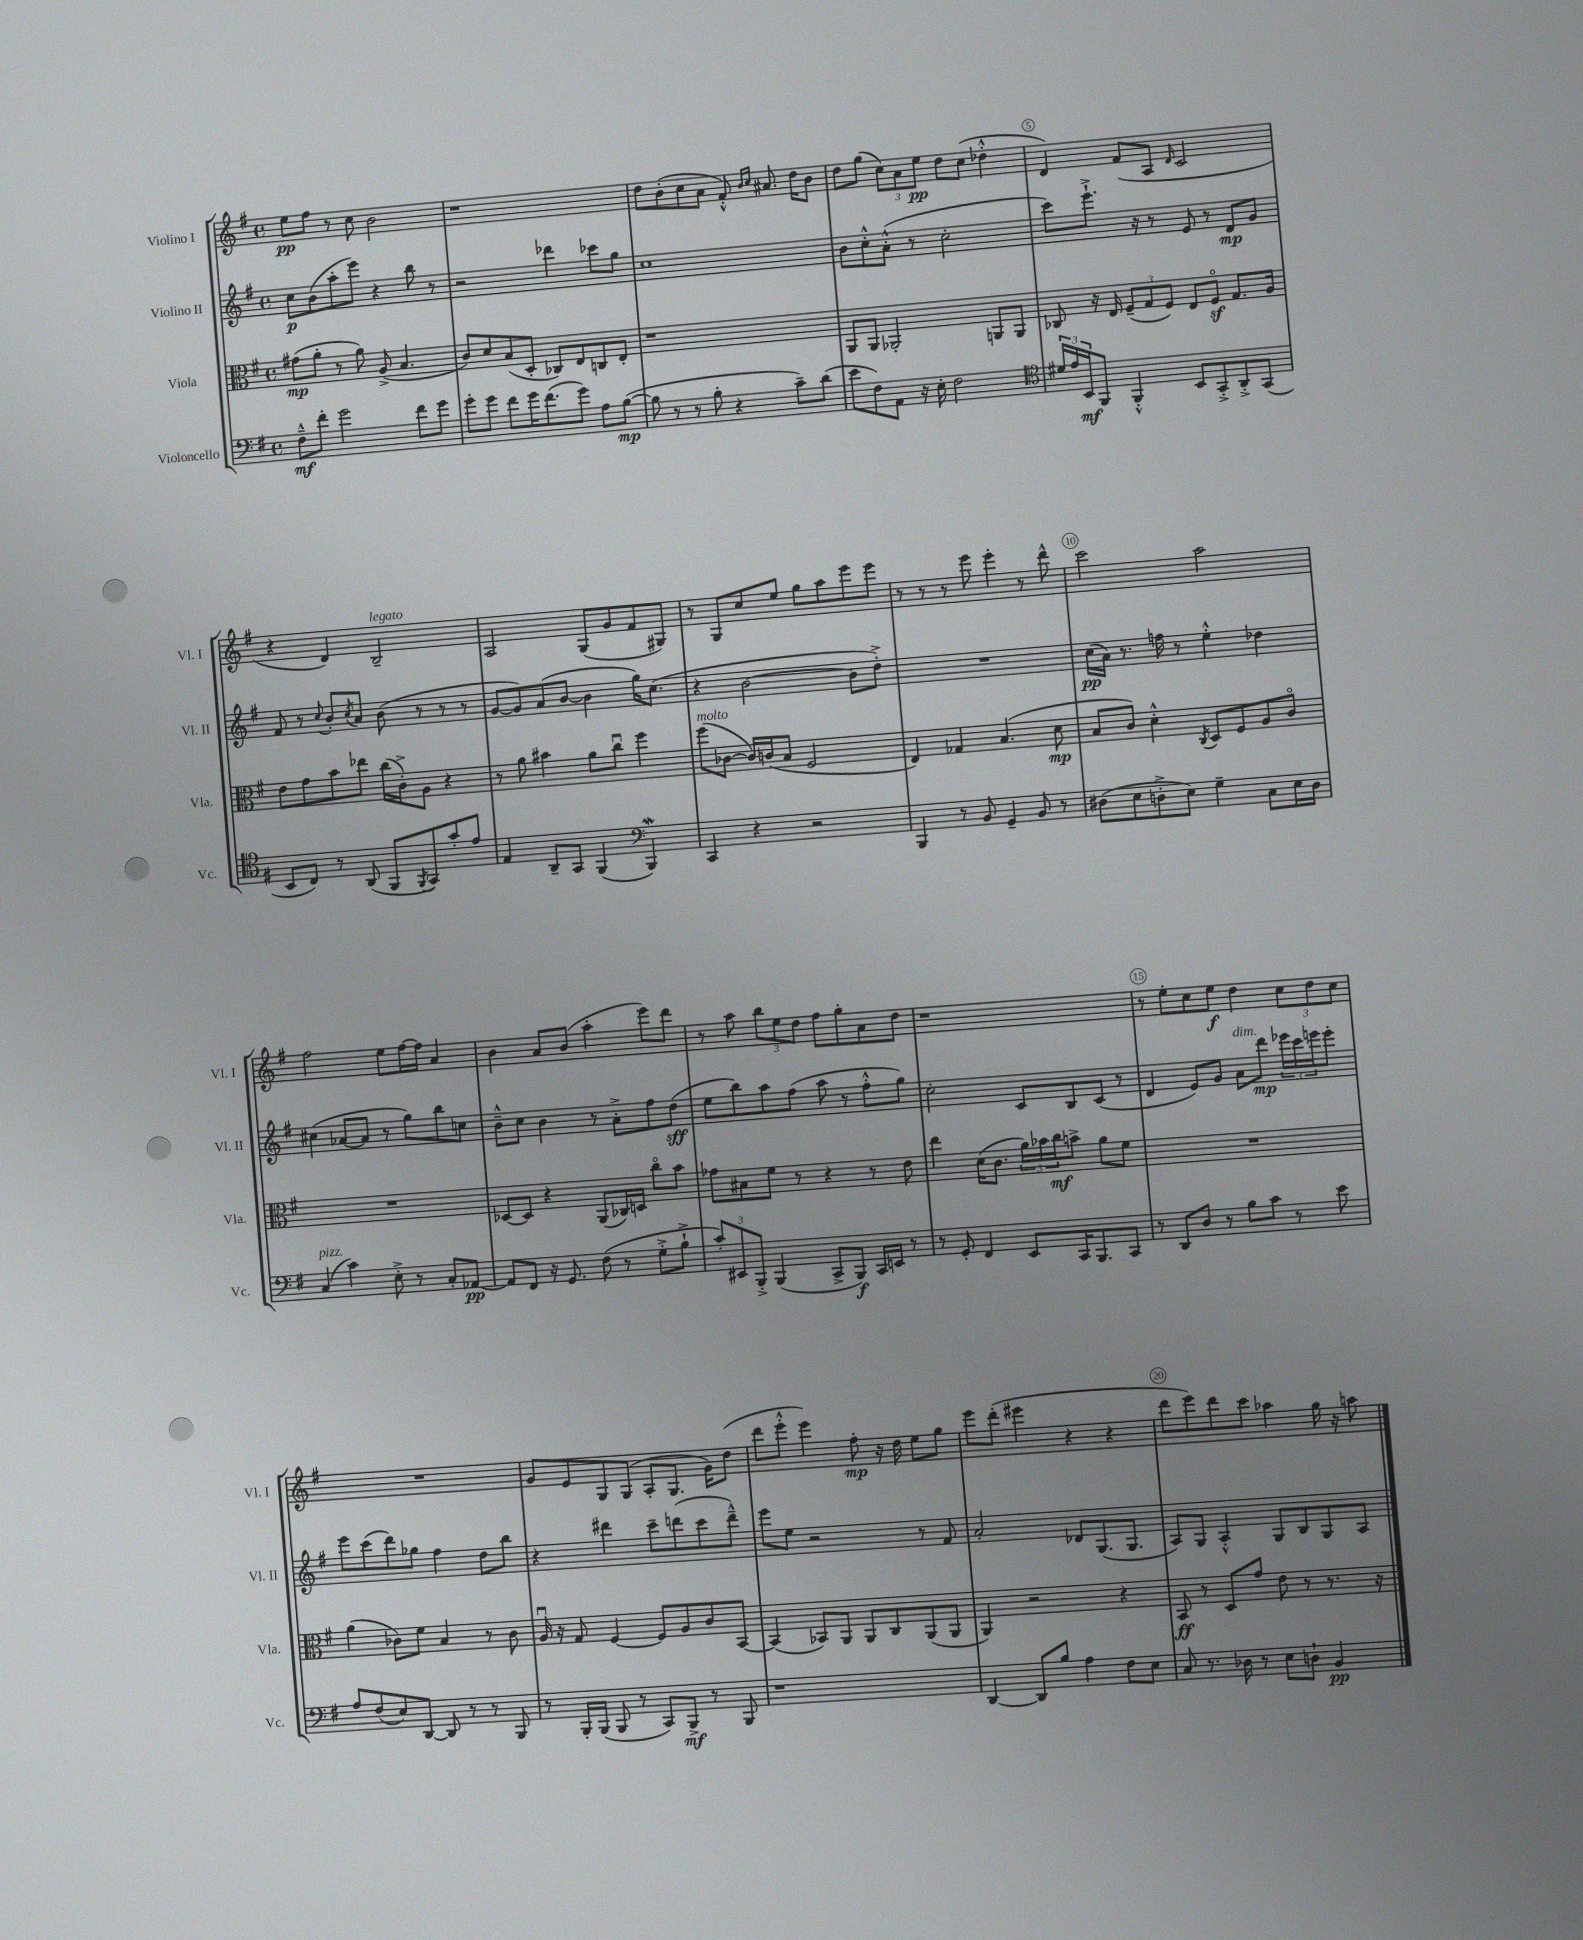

**kern	**kern	**kern	**kern
*staff4	*staff3	*staff2	*staff1
*clefF4	*clefC3	*clefG2	*clefG2
*k[f#]	*k[f#]	*k[f#]	*k[f#]
*M4/4	*M4/4	*M4/4	*M4/4
*met(c)	*met(c)	*met(c)	*met(c)
8F#~^^	(8g#	8cc	8ee
8f#'	8a'	(8b	8ff#
2g	8r	8aa'	8r
.	8a)	8eee)	8cc
.	(8A^	4r	2b
.	4.B	.	.
8f#	.	8bb	.
8g	.	8r	.
=	=	=	=
8g'	8c)	2r	1r
8g	8d	.	.
8f#	(8B	.	.
16g	8D'	.	.
(8.f#	.	.	.
.	8C-)	4ddd-	.
8g)	8E	.	.
8A	8C	8ccc-	.
([8B	8E'	8gg	.
=	=	=	=
8B]	1r	1cc	8dd
8r	.	.	(8b'
8r	.	.	8cc
8B'	.	.	8a
4r	.	.	8f#'^^)
.	.	.	16qqb
.	.	.	16qqcc
.	.	.	8.a#
8c~)	.	.	.
.	.	.	16dd
(8d	.	.	8b
=	=	=	=
8e	8AA	8b	8dd
8F#)	8AA	8cc'^^	(8gg
8AA	2AA-'	(8a'^^	12cc)
.	.	.	12a
16r	.	8r	.
.	.	.	12ee
16E'	.	.	.
2F#	.	2cc'	8dd
.	.	.	(8cc
.	8AA	.	4dd-'^^
.	8AA	.	.
=	=	=	=
*clefC4	*	*	*
24d#	8C-	8ccc)	4d)
24e	.	.	.
24BB	.	.	.
8FF#	16r	8.eee`^	.
.	16E	.	.
4FF#'^^	(12F#~	.	(8f#
.	.	16r	.
.	12G	.	.
.	.	8r	8A
.	12F#)	.	.
.	.	.	16qqd
8BB	8E	8e	2c
8GG'^	8F#o	8r	.
8AA'^	8.G	8d	.
(8GG	.	8g	.
.	16A	.	.
=	=	=	=
8BB	8e	8f#	4r
8C)	8g	8r	.
.	.	8qqcc	.
8r	8b	8b'	4d)
.	.	8qcc	.
(8AA	8ee-	8a	.
8FF#	(16cc	(8b	2B~
.	16c'^)	.	.
8qFF#	.	.	.
8GG)	8A	8r	.
8g'	4r	8r	.
8e	.	8r	.
=	=	=	=
4E	8r	[8g	2A
.	8a	8g])	.
8AA~	4b#	(8a	.
8GG	.	[8b	.
(4FF#	8a	4b]	(8G
.	8ccu	.	8g
*clefF4	*	*	*
4BBB)	4ff#	16gg)	8f#
.	.	(8.cc	.
.	.	.	8G#)
=	=	=	=
4CC	(8ff#	4r	8r
.	[8c-	.	8G
4r	16c-])	[2b	8cc
.	(16c	.	.
.	8B	.	8ee
2r	2F#	.	8gg
.	.	.	8aa
.	.	8b]	8eee
.	.	8dd'^)	8eee
=	=	=	=
4BBB	4E)	1r	8r
.	.	.	8r
8r	4G-	.	8r
8BB	.	.	8eee
4GG~	(4.B	.	4eee'
8BB	.	.	8r
8r	8d	.	8ddd^^
=	=	=	=
(8D#	8B	(16cc	2ccc
.	.	16a)	.
8E	8c)	8.r	.
8D'^	4d'^^	.	.
.	.	16ff	.
8E)	.	8r	.
.	8qC	.	.
4G~	8D	4ee'^^	2aa
.	8F#	.	.
8C	8A	4dd-	.
16E	8co	.	.
16D	.	.	.
=	=	=	=
(4C	1r	(4cc#	2ff#
4c)	.	[8a-	.
.	.	8a-]	.
8E'^	.	8r	8ee
8r	.	8gg)	[16ff#
.	.	.	16ff#]
8C'	.	8bb	4a
[8AA-	.	8cc	.
=	=	=	=
8AA-]	[8D-	8b~^^	4b
8FF#	8D-]	8cc	.
16r	4r	4b	8a
8.GG	.	.	.
.	.	.	(8b
(8F#	(8AA	8r	4aa'
8r	16C-)	8a'^	.
.	16D	.	.
8G'^	8cco	8ff#	8eee)
8B`^	8b	(8dd	8ddd
=	=	=	=
12c')	8g-	8ee	8r
12EE#	.	.	.
.	8B#	8bb)	8aa
12BBB'^	.	.	.
(4BBB	8f#	8aa	12bb
.	.	.	12ee
.	8r	(8ff#	.
.	.	.	12dd
8CC^	4r	8aa	8ff#
8BBB)	.	8r	8gg'
16CC	8r	8ff#'^^	8a
16EE	.	.	.
8r	8e	8gg)	8dd
=	=	=	=
8r	4ee	2cc'	1r
8GG'	.	.	.
4FF#	(16d	.	.
.	8.c	.	.
8EE	24a)	8c	.
.	24b-	.	.
.	24cc	.	.
16CC	8b^	8B	.
8.BBB	.	.	.
.	8a	(8c	.
8CC	8f#	8r	.
=	=	=	=
8r	1r	4d	8r
8DD	.	.	8ee'
8D	.	8e)	8cc
8r	.	8g	8ee
8B	.	8a	4dd
8c	.	8ddd	.
8r	.	24eee-	12cc
.	.	24ccc	.
.	.	24eee	12dd
8e	.	8eee'	.
.	.	.	12cc
=	=	=	=
8A	(4a	8eee	1r
(8F#	.	(8ccc	.
8E)	8c-)	8ddd)	.
[8DD	8f#	8gg-	.
8DD]	4B	4ff#	.
8r	.	.	.
8r	8r	8dd	.
8BBB	8c-	8bb	.
=	=	=	=
8r	16Au	4r	8g
.	16r	.	.
16BBB'	8G	.	8e
(16BBB	.	.	.
8BBB	[4F#	4ddd#	8G
8r	.	.	(8G
8CC)	8F#]	8ccc~	8A'
8BBB^	8A	(8ddd	8.G
8r	8c	8ccc	.
.	.	.	16g)
8BBB	[8BB	8ddd~^^)	(8dd
=	=	=	=
1r	(4BB]	8eee	8ddd
.	.	8ee	8eee'^^
.	8BB-)	2r	4eee)
.	8AA	.	.
.	8AA	.	8ff#'
.	8C	.	16r
.	.	.	16dd
.	(8AA	8r	8ee
.	8AA	8f#	8gg
=	=	=	=
[4DD	4AA)	2a'	8eee
.	.	.	(8ddd'
8DD]	2r	.	4eee#
8B	.	.	.
4A	.	8d-	4r
.	.	(8.G	.
8F#	4r	.	4r
.	.	8.G	.
8E	.	.	.
=	=	=	=
8C	8BB	8A)	8ddd
8.r	8r	8G	8eee)
.	8D	4A'^^	8ddd
16D-	.	.	.
8r	8g	.	8ccc
8E	8e	8G	4aa-
8D`	8r	8B	.
4BB	8.r	8G	16gg
.	.	.	16r
.	.	8A	8aa
.	16r	.	.
==	==	==	==
*-	*-	*-	*-
